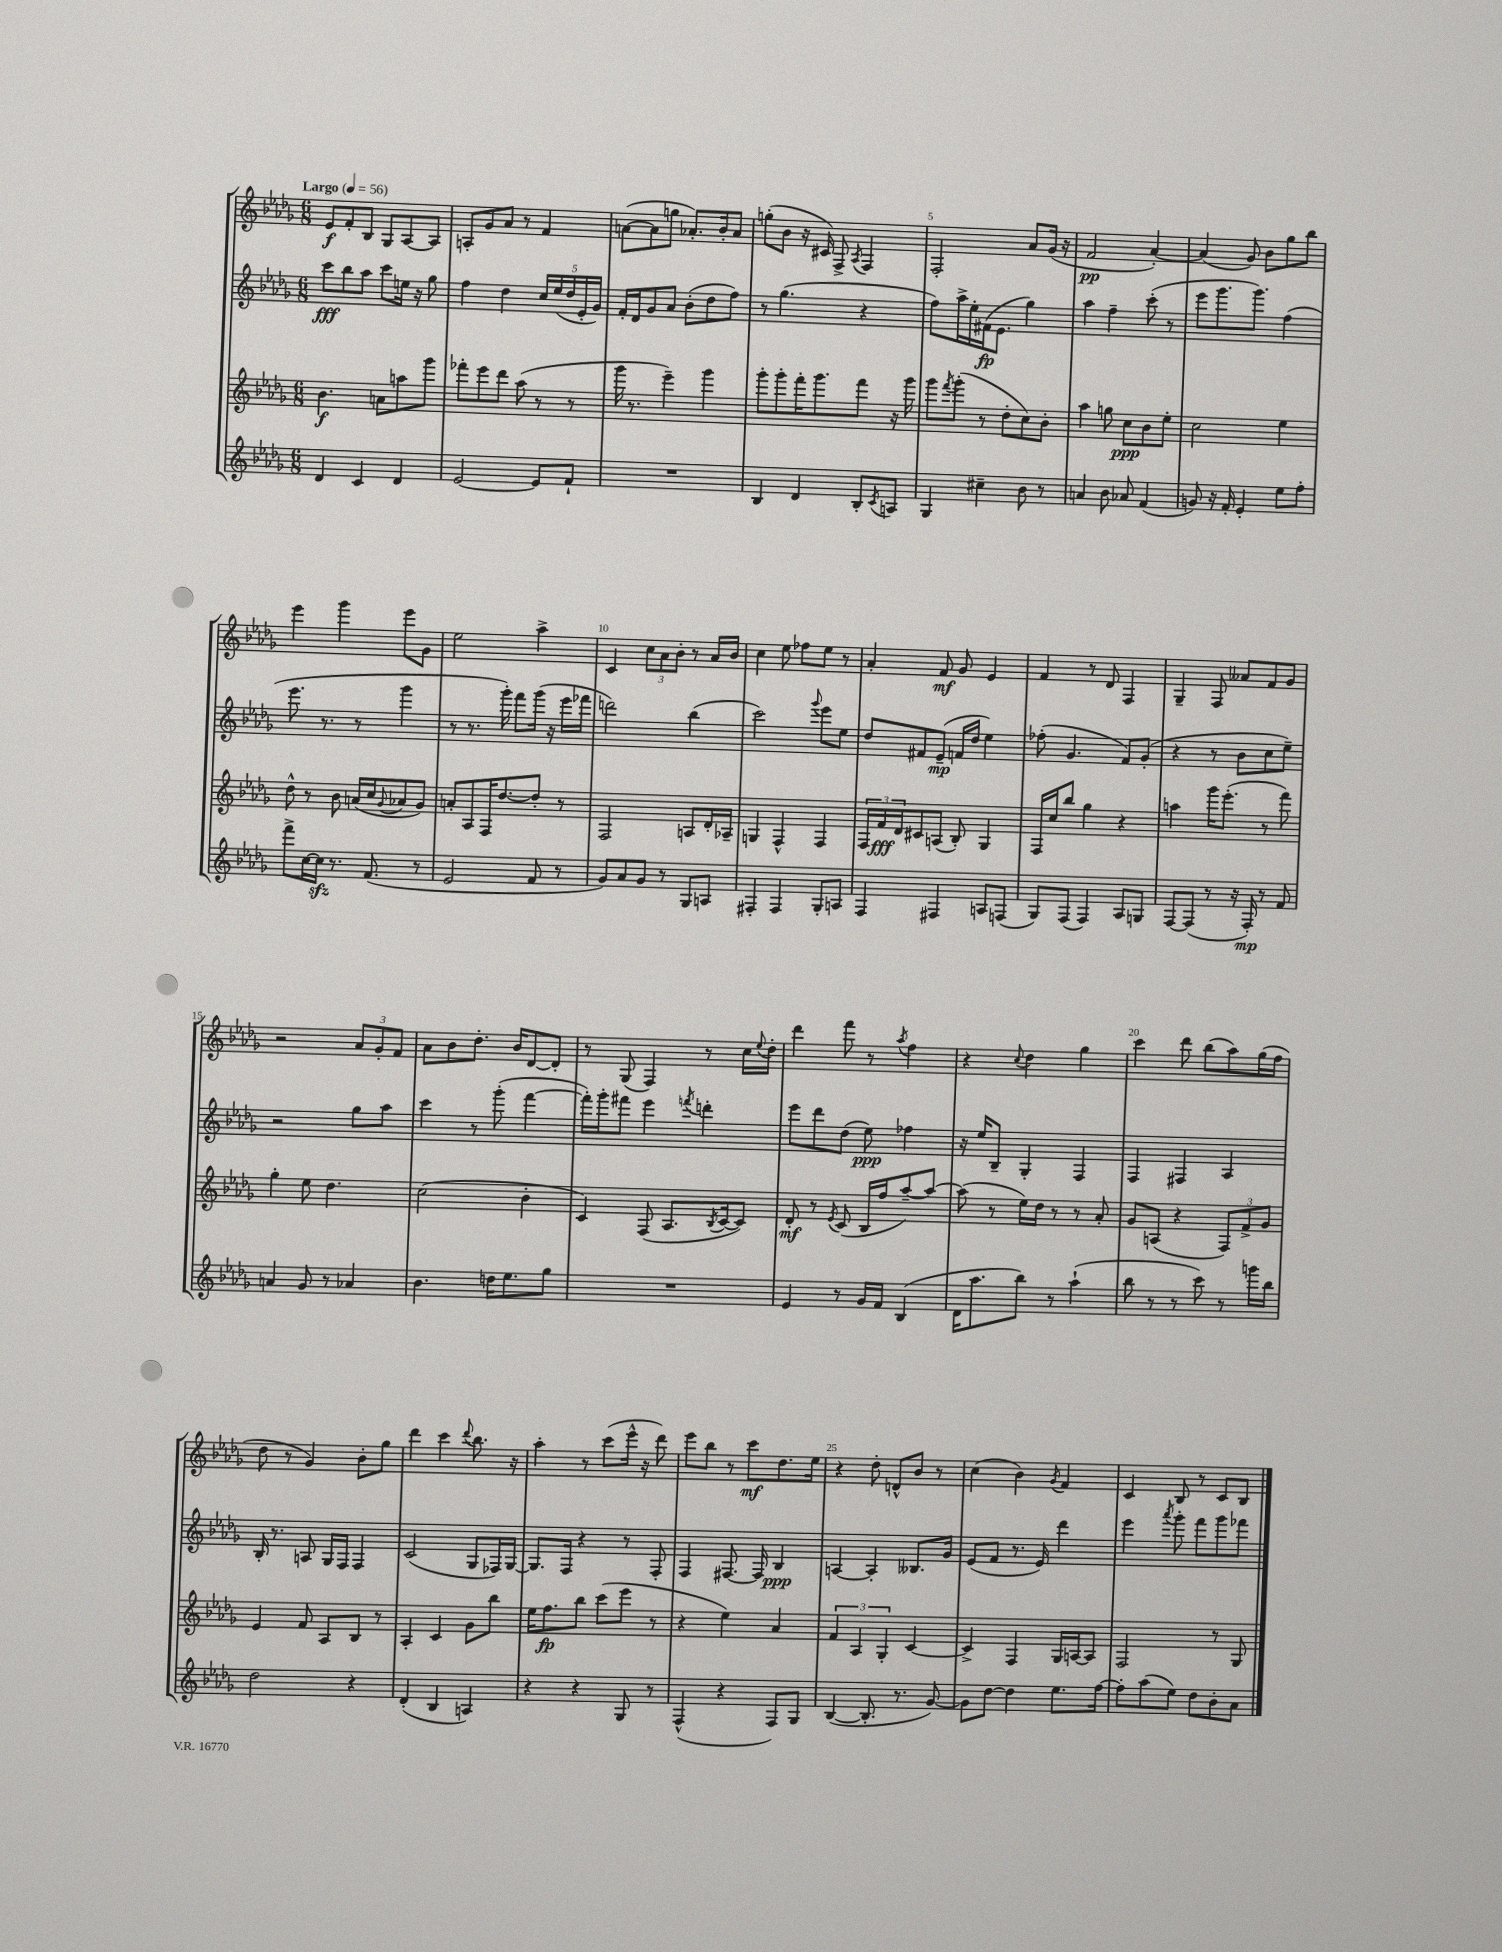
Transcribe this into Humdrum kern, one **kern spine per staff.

**kern	**kern	**kern	**kern
*staff4	*staff3	*staff2	*staff1
*clefG2	*clefG2	*clefG2	*clefG2
*k[b-e-a-d-g-]	*k[b-e-a-d-g-]	*k[b-e-a-d-g-]	*k[b-e-a-d-g-]
*M6/8	*M6/8	*M6/8	*M6/8
*MM56	*MM56	*MM56	*MM56
4d-	4.b-	8ccc	8e-
.	.	8bb-	8f'
4c	.	8aa-	8B-
.	8a	8ccc	8G-
4d-	8aa	16ee	[8A-
.	.	16r	.
.	8ggg-	8gg-	8A-]
=	=	=	=
[2e-	8fff-'	4ff	8A'
.	8eee-	.	8g-
.	8ddd-	4dd-	8a-
.	(8aa-	.	8r
8e-]	8r	20cc	4f
.	.	(20ee-	.
.	.	20dd-	.
8f`	8r	.	.
.	.	20e-'	.
.	.	20g-)	.
=	=	=	=
2.r	16ggg-	16f'	([8a
.	8.r	16d-	.
.	.	8g-	8a]
.	4eee-~)	8a-	8gg
.	.	(8b-'	8.a-')
.	4ggg-	8dd-	.
.	.	.	16b-'
.	.	8ff)	8a-
=	=	=	=
4B-	8ggg-'	8r	(8gg'
.	8ggg-'	(4.gg-	8b-
4d-	16fff'	.	16r
.	8.ggg-	.	16c#)
.	.	.	8F^
.	.	.	8qA-
8B-'	8fff	4r	4F
8qc	.	.	.
8A	16r	.	.
.	16ggg-	.	.
=	=	=	=
4G-	8ggg-	8ff)	2F'
.	8qfff	.	.
.	(8ggg-'	16aa-^	.
.	.	16ee-'	.
4cc#~	8r	(16f#	.
.	.	8.e-	.
.	8dd-'	.	.
8b-	8cc)	4gg-)	8a-
8r	8b-'	.	(16g-
.	.	.	16r
=	=	=	=
4a	4aa-	4aa-	2f
8b-	8gg	4ff~	.
8a-	8cc	.	.
(4f	8b-	(8ccc'	[4a-')
.	8ee-'	8r	.
=	=	=	=
8g)	2cc	8eee-	(4a-]
16r	.	8.ggg-	.
16f'	.	.	.
4e-'	.	.	8g-)
.	.	8.ggg-)	.
.	.	.	8b-
8ee-	4ee-	(4ff	8gg-
8ff'	.	.	8bb-
=	=	=	=
8fff^	8dd-^^	8.eee-	4eee-
[16cc	8r	.	.
16cc]	.	8.r	.
8.r	8b-	.	4ggg-
.	(16a	8r	.
(8.f	16cc	.	.
.	8qqg-	.	.
.	8a-	4ggg-	8eee-
8r	8g-)	.	8g-
=	=	=	=
2e-	8a'	8r	2ee-
.	8A-	8.r	.
.	16F	.	.
.	[8.dd-	16ggg-')	.
.	.	8fff	.
8f	8dd-']	(16ggg-	4aa-^
.	.	16r	.
8r	8r	16eee-	.
.	.	16fff-	.
=	=	=	=
8g-)	2F	2ddd)	4c
8a-	.	.	.
8g-	.	.	12cc
.	.	.	12a-
8r	.	.	.
.	.	.	12b-'
8G-	8A	(4bb-	8r
8A	16d-'	.	16a-
.	16A-~	.	16b-
=	=	=	=
4F#'	4G	2ccc)	4cc
4F#	4F^^	.	8ee-
.	.	.	8ff-
.	.	8qqggg-	.
8G-'	4F	8eee-	8ee-
8A	.	8ee-	8r
=	=	=	=
4F	24F	8dd-	4a-'
.	24f	.	.
.	24d-	.	.
.	8c#	8f#	.
4F#	(8A	(8e-~	8f
.	8B-')	16f	8g-
.	.	16dd-	.
8A	4G-	4ee-)	4e-
(8F	.	.	.
=	=	=	=
8G-)	16F	(8ff-'	4f
.	16cc	.	.
(8F	8bb-	4.g-	.
4F)	4gg-	.	8r
.	.	.	8d-
8A-	4r	8f)	4F
8G	.	(8g-'	.
=	=	=	=
[8F	4aa	4r	4G-~
(8F]	.	.	.
8r	16ggg-	8r	8F
.	(8.eee-'	.	.
16r	.	8b-	8a--
16F')	.	.	.
8r	8r	8cc	8f
8f	8fff)	8ee-~)	8g-
=	=	=	=
4a	4gg-'	2r	2r
8g-	8ee-	.	.
8r	4.dd-	.	.
4a-	.	8gg-	12a-
.	.	.	12g-'
.	.	8aa-	.
.	.	.	12f
=	=	=	=
4.b-	(2cc	4ccc	8a-
.	.	.	8b-
.	.	8r	8.dd-'
16dd	.	(8ggg-'	.
8.ee-	.	.	16b-
.	4b-'	[4fff	[8d-
8gg-	.	.	8d-']
=	=	=	=
2.r	4c)	16fff'])	8r
.	.	16ggg-'	.
.	.	8fff#	(8G-
.	(8F	4eee-	4F)
.	8.A-	.	.
.	.	8qfff	.
.	.	4ddd'	8r
.	8qB-	.	.
.	[16c	.	.
.	8c])	.	16cc
.	.	.	8qqee-
.	.	.	16dd-'
=	=	=	=
4e-	8d-'	8eee-	4ddd-
.	8r	8ddd-	.
.	8qe-	.	.
8r	(8c	(8dd-	8fff
16g-	16B-	8ee-)	8r
16f	16ff	.	.
.	.	.	8qaa-
(4B-	[8aa-~)	4ff-	4ff
.	8aa-_	.	.
=	=	=	=
16d-	(8aa-]	16r	4r
8.aa-	.	16ee-	.
.	8r	8B-~	.
.	.	.	8qqcc
8bb-)	16ee-)	4G-'	4dd-
.	16dd-	.	.
8r	8r	.	.
(4aa-`	8r	4F	4gg-
.	8a-'	.	.
=	=	=	=
8bb-	8g-	4F	4ccc
8r	(8A	.	.
8r	4r	4F#	8ddd-
8ccc)	.	.	(8bb-
8r	12F)	4A-	8aa-)
.	12f^	.	.
16ggg	.	.	(16gg-
.	12g-	.	.
16bb-	.	.	16ff
=	=	=	=
2dd-	4e-	16B-'	8dd-
.	.	8.r	.
.	.	.	8r
.	8f	8A	4g-)
.	8A-	16G-	.
.	.	16F	.
4r	8B-	4F	8b-'
.	8r	.	8gg-
=	=	=	=
(4d-'	4A-'	(2c	4ddd-
4B-	4c	.	4ccc
.	.	.	8qqddd-
4A)	8g-	8G-	8.bb-
.	8bb-	16F-)	.
.	.	[16G-	16r
=	=	=	=
4r	16ee-	8.G-]	4aa-'
.	8.ff	.	.
.	.	16F	.
4r	8bb-	4r	8r
.	(8ccc	.	(8ccc
8G-	8eee-	8r	16eee-^^
.	.	.	16r
8r	8r	8F'	8ddd-)
=	=	=	=
(4F^^	4r	4F	8eee-
.	.	.	8bb-
4r	4ee-)	[8.F#	8r
.	.	.	8ccc
.	.	16F#]	.
8F)	4a-	4B-	8.dd-
8G-	.	.	.
.	.	.	16ee-
=	=	=	=
([4B-	6f	[4A	4r
.	6A-	.	.
8.B-']	.	4A']	8dd-'
.	6G-'	.	.
.	.	.	8d^^
8.r	.	.	.
.	[4c	8.B--	8b-
[8g-)	.	.	8r
.	.	16g-	.
=	=	=	=
8g-]	4c^]	(8e-	(4cc
[8dd-	.	8f	.
4dd-]	4F	8.r	4b-)
.	.	16e-)	.
.	.	.	8qg-
8.ee-	16G-	4ddd-	4f
.	[16A	.	.
.	8A]	.	.
[16ff	.	.	.
=	=	=	=
8ff']	2F	4eee-	4c
(8aa-	.	.	.
.	.	8qaaa-	.
8ee-)	.	8ggg-'	8B-
8dd-	.	8fff	8r
8b-'	8r	8ggg-	8c
8a-	8G-	8fff-	8B-
==	==	==	==
*-	*-	*-	*-
